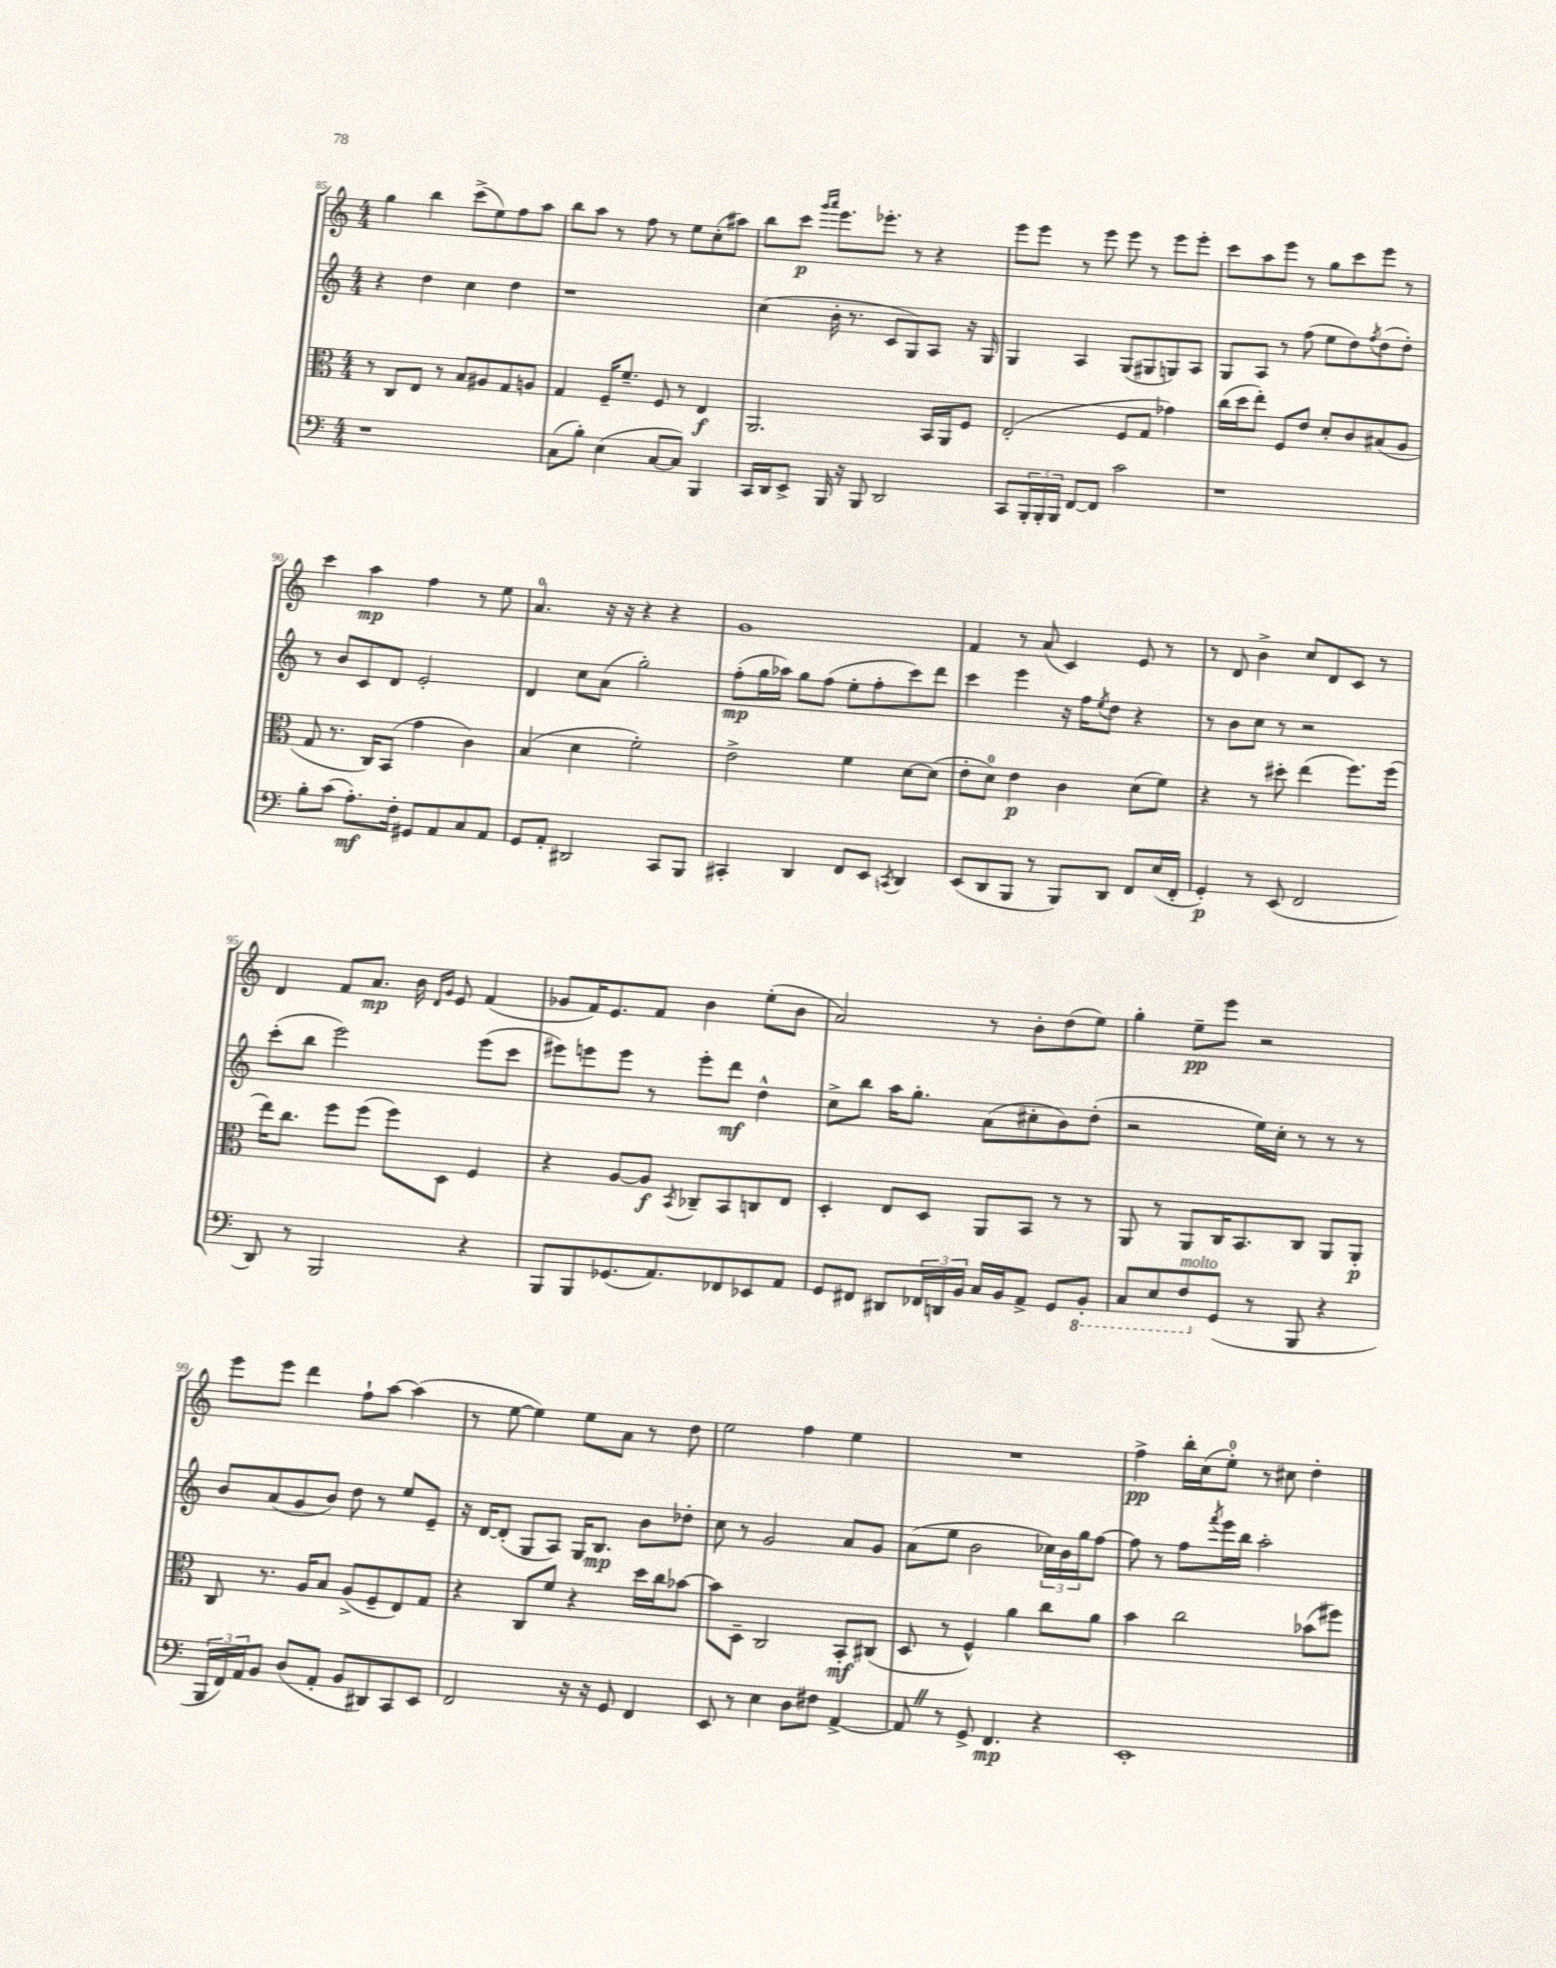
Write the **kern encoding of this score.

**kern	**dynam	**kern	**dynam	**kern	**dynam	**kern	**dynam
*part4	*part4	*part3	*part3	*part2	*part2	*part1	*part1
*staff4	*staff4	*staff3	*staff3	*staff2	*staff2	*staff1	*staff1
*clefF4	*	*clefC3	*	*clefG2	*	*clefG2	*
*k[]	*	*k[]	*	*k[]	*	*k[]	*
*M4/4	*	*M4/4	*	*M4/4	*	*M4/4	*
=85	=85	=85	=85	=85	=85	=85	=85
1r	.	8r	.	4r	.	4gg\	.
.	.	8C/L	.	.	.	.	.
.	.	8E/J	.	4dd\	.	4bb\	.
.	.	8r	.	.	.	.	.
.	.	8B/L	.	4cc\	.	(8ccc^\L	.
.	.	8A#X/	.	.	.	8ee\)	.
.	.	8G/	.	4dd\	.	8ff\	.
.	.	8An/J	.	.	.	8aa\J	.
=86	=86	=86	=86	=86	=86	=86	=86
(8C\L	.	4G/	.	1r	.	8bb\L	.
8B'\J)	.	.	.	.	.	8aa\J	.
(4E\	.	16F~/KL	.	.	.	8r	.
.	.	8.f~/J	.	.	.	.	.
.	.	.	.	.	.	8ff\	.
[8C/L	.	8F/	.	.	.	8r	.
8C/J])	.	8r	.	.	.	8ee\L	.
4BBB/	.	4E/	f	.	.	(8cc'\	.
.	.	.	.	.	.	8aa#X\J)	.
=87	=87	=87	=87	=87	=87	=87	=87
16CC/LL	.	2.AA/	.	(4cc\	.	8bb\L	.
16DD/J	.	.	.	.	.	.	.
8EE^/J	.	.	.	.	.	8ccc\J	p
.	.	.	.	.	.	16qqggg/LL	.
.	.	.	.	.	.	16qqaaa/JJ	.
16BBB/	.	.	.	16b'\	.	8.eee\L	.
16r	.	.	.	8.r	.	.	.
8BBB/	.	.	.	.	.	.	.
.	.	.	.	.	.	8.eee-X'\J	.
2DD/	.	.	.	8c/L	.	.	.
.	.	.	.	8G/)	.	8r	.
.	.	16BB/LL	.	8A/J	.	4r	.
.	.	16AA/J	.	.	.	.	.
.	.	8F/J	.	16r	.	.	.
.	.	.	.	16G/	.	.	.
=88	=88	=88	=88	=88	=88	=88	=88
8CC/L	.	(2E'/	.	4G/	.	8eee\L	.
24BBB'/L	.	.	.	.	.	8eee\J	.
24BBB'/	.	.	.	.	.	.	.
24BBB/JJ	.	.	.	.	.	.	.
[8FF/L	.	.	.	4A/	.	8r	.
8FF/J]	.	.	.	.	.	8eee\	.
2c\	.	8F/L	.	(8G/L	.	8eee\	.
.	.	8G/J	.	8G#X/	.	8r	.
.	.	4g-X\)	.	8Gn/)	.	8eee\L	.
.	.	.	.	8A/J	.	8eee'\J	.
=89	=89	=89	=89	=89	=89	=89	=89
1r	.	(16cc\LL	.	8G/L	.	8ccc\L	.
.	.	16dd\J	.	.	.	.	.
.	.	8ee'\J)	.	8A/J	.	8aa\	.
.	.	8F/L	.	8r	.	8eee\J	.
.	.	8e/J	.	(8ff\	.	8r	.
.	.	8d'/L	.	8ee\L	.	8gg\L	.
.	.	8c/	.	8dd\)	.	8ccc\	.
.	.	.	.	8qff/	.	.	.
.	.	(8B#X/	.	(8dd\	.	8eee\J	.
.	.	8A/J	.	8dd'\J)	.	8r	.
!!LO:LB:g=z
=90	=90	=90	=90	=90	=90	=90	=90
8B'\L	.	8G/	.	8r	.	4ccc\	.
(8c\J	.	8.r	.	8b/L	.	.	.
8.A'\L)	mf	.	.	8c/	.	4aa\	mp
.	.	16C/KL)	.	.	.	.	.
.	.	(8BB/J	.	8d/J	.	.	.
16F'\Jk	.	.	.	.	.	.	.
8GG#X/L	.	4g\	.	2e'/	.	4ff\	.
8AA/	.	.	.	.	.	.	.
8C/	.	4c\)	.	.	.	8r	.
8AA/J	.	.	.	.	.	8ee\	.
=91	=91	=91	=91	=91	=91	=91	=91
8GG/L	.	(4B/	.	4d/	.	4.a/	.
8AA'/J	.	.	.	.	.	.	.
2DD#X/	.	4d\	.	8cc\L	.	.	.
.	.	.	.	(8a\J	.	16r	.
.	.	.	.	.	.	16r	.
.	.	2f'\)	.	2gg'\)	.	4r	.
8CC/L	.	.	.	.	.	4r	.
8BBB/J	.	.	.	.	.	.	.
=92	=92	=92	=92	=92	=92	=92	=92
4CC#X'/	.	2e^\	.	(8ff'\L	mp	1g	.
.	.	.	.	16gg\L	.	.	.
.	.	.	.	16aa-X\JJ)	.	.	.
4DD/	.	.	.	8gg\L	.	.	.
.	.	.	.	(8ff\J	.	.	.
8FF/L	.	4f\	.	8ee'\L	.	.	.
8EE/J	.	.	.	8ff'\	.	.	.
8qCCn/	.	.	.	.	.	.	.
4DD/	.	[8d\L	.	8ccc\)	.	.	.
.	.	(8d\J]	.	8ddd\J	.	.	.
=93	=93	=93	=93	=93	=93	=93	=93
(8EE/L	.	8e'\L	.	4ccc\	.	4f/	.
8DD/	.	8d\J)	.	.	.	.	.
8BBB/J	.	4e\	p	4eee\	.	8r	.
8r	.	.	.	.	.	(8a/	.
8BBB/L)	.	4c\	.	16r	.	4c/)	.
.	.	.	.	16ff\KL	.	.	.
.	.	.	.	8qee/	.	.	.
8DD/J	.	.	.	8dd\J	.	.	.
8FF/L	.	(8d\L	.	4r	.	8e/	.
(16E/L	.	8f\J)	.	.	.	8r	.
16FF'/JJ	.	.	.	.	.	.	.
=94	=94	=94	=94	=94	=94	=94	=94
4GG'/)	p	4r	.	8r	.	8r	.
.	.	.	.	8b\L	.	8d/	.
8r	.	8r	.	8cc\J	.	4b^\	.
(8EE/	.	8dd#X'\	.	8r	.	.	.
2FF/	.	(4ee\	.	2r	.	8cc/L	.
.	.	.	.	.	.	8d/	.
.	.	8.ff\L)	.	.	.	8c/J	.
.	.	.	.	.	.	8r	.
.	.	(16ff\Jk	.	.	.	.	.
!!LO:LB:g=z
=95	=95	=95	=95	=95	=95	=95	=95
8DD/)	.	16ee\KL)	.	(8ccc'\L	.	4d/	.
.	.	8.cc\J	.	.	.	.	.
8r	.	.	.	8bb\J	.	.	.
2BBB/	.	8ff\L	.	2eee\)	.	8f/L	.
.	.	(8ff\J	.	.	.	8.a/J	mp
.	.	8ff\L)	.	.	.	.	.
.	.	.	.	.	.	16b\	.
.	.	.	.	.	.	16qqd/LL	.
.	.	.	.	.	.	16qqg/JJ	.
.	.	8D\J	.	.	.	8e/	.
4r	.	4F/	.	(8eee\L	.	(4f/	.
.	.	.	.	8ccc\J	.	.	.
=96	=96	=96	=96	=96	=96	=96	=96
8BBB/L	.	4r	.	8eee#X\L)	.	8g-X/L	.
8BBB/	.	.	.	8eeen\	.	16f/K)	.
.	.	.	.	.	.	8.e/	.
(8.GG-X/	.	[8A/L	.	8eee\J	.	.	.
.	.	8A/J]	f	8r	.	8f/J	.
8.AA/)	.	.	.	.	.	.	.
.	.	8qBB/	.	.	.	.	.
.	.	8C-X~/L	.	8eee'\L	.	4b\	.
8FF-X/	.	8BB/	.	8ddd\J	mf	.	.
8EE-X/	.	8Cn/	.	4dd^^\	.	(8ee'\L	.
8AA/J	.	8E/J	.	.	.	8b\J	.
=97	=97	=97	=97	=97	=97	=97	=97
8GG/L	.	4D'/	.	8cc^\L	.	2a/)	.
8FF#X/J	.	.	.	8bb\J	.	.	.
8DD#X/L	.	8E/L	.	16aa\KL	.	.	.
.	.	.	.	8.gg'\J	.	.	.
24FF-X/L	.	8D/J	.	.	.	.	.
24DDn/	.	.	.	.	.	.	.
24BB/JJ	.	.	.	.	.	.	.
16C/LL	.	8AA/L	.	(8a\L	.	8r	.
16BB/J	.	.	.	.	.	.	.
8AA^/J	.	8BB/J	.	8cc#X'\	.	8b'\L	.
8GG/L	.	8r	.	8b\)	.	(8dd\	.
*8ba	*	*	*	*	*	*	*
8BBB'/J	.	8r	.	(8dd'\J	.	8ee\J)	.
=98	=98	=98	=98	=98	=98	=98	=98
8CC/L	.	8AA/	.	2r	.	4gg'\	.
8EE/	.	8r	.	.	.	.	.
!LO:TX:a:i:t=molto	!	!	!	!	!	!	!
8FF/	.	8AA/L	.	.	.	8ee~\L	pp
*X8ba	*	*	*	*	*	*	*
(8GG/J	.	16C/K	.	.	.	8eee\J	.
.	.	8.BB/	.	.	.	.	.
8r	.	.	.	16ee\LL)	.	2r	.
.	.	.	.	16cc'\JJ	.	.	.
8BBB/	.	8C/J	.	8r	.	.	.
4r	.	8AA/L	.	8r	.	.	.
.	.	8AA'/J	p	8r	.	.	.
!!LO:LB:g=z
=99	=99	=99	=99	=99	=99	=99	=99
24BBB/LL	.	8C/	.	8b/L	.	8eee\L	.
24FF/)	.	.	.	.	.	.	.
24AA/J	.	.	.	.	.	.	.
8BB/J	.	8.r	.	(8a/	.	8eee\J	.
(8D/L	.	.	.	8g/	.	4ddd\	.
.	.	16A/KL	.	.	.	.	.
8AA'/J	.	8B/J	.	8b/J)	.	.	.
8BB/L	.	(8A^/L	.	8dd\	.	8ff`\L	.
8DD#X/)	.	8F~/	.	8r	.	[8aa\J	.
8CC/	.	8E/)	.	8ee/L	.	(4aa\]	.
8EE/J	.	8G/J	.	8e~/J	.	.	.
=100	=100	=100	=100	=100	=100	=100	=100
2FF/	.	4r	.	16r	.	8r	.
.	.	.	.	[16d/KL	.	.	.
.	.	.	.	(8d'/J]	.	[8ee\	.
.	.	8C/L	.	8G/L	.	4ee\])	.
.	.	8f/J	.	8A/J)	.	.	.
16r	.	4r	.	16G/KL	.	8ee\L	.
16r	.	.	.	8.B/J	mp	.	.
8GG/	.	.	.	.	.	8a\J	.
4FF/	.	16dd\LL	.	8b\L	.	8r	.
.	.	16cc\J	.	.	.	.	.
.	.	[8b-X\J	.	8dd-X'\J	.	8dd\	.
=101	=101	=101	=101	=101	=101	=101	=101
8EE/	.	8b-\L]	.	8cc\	.	2ee\	.
8r	.	8D~\J	.	8r	.	.	.
4E\	.	2C/	.	2g/	.	.	.
8D\L	.	.	.	.	.	4ff\	.
8F#X\J	.	.	.	.	.	.	.
[4AA^/	.	8BB'/L	mf	8a/L	.	4ee\	.
.	.	(8C#X/J	.	8g/J	.	.	.
=102	=102	=102	=102	=102	=102	=102	=102
8AAZ/]	.	8D/	.	(8a\L	.	1r	.
8r	.	8r	.	8ee\J	.	.	.
8GG^/	.	4F^^/)	.	2b\	.	.	.
4.FF/	mp	.	.	.	.	.	.
.	.	4a\	.	.	.	.	.
4r	.	8cc\L	.	24cc-X\LL)	.	.	.
.	.	.	.	24b\	.	.	.
.	.	.	.	24gg\J	.	.	.
.	.	8a\J	.	[8ff\J	.	.	.
=103	=103	=103	=103	=103	=103	=103	=103
1EE'	.	4b\	.	8ff\]	.	4ff^\	pp
.	.	.	.	8r	.	.	.
.	.	2cc\	.	8ff\L	.	16bb'\LL	.
.	.	.	.	.	.	(16cc\J	.
.	.	.	.	8qfff/	.	.	.
.	.	.	.	16eee\L	.	8ee'\J)	.
.	.	.	.	16bb\JJ	.	.	.
.	.	.	.	2aa'\	.	8r	.
.	.	.	.	.	.	8cc#X\	.
.	.	(8b-X\L	.	.	.	4dd'\	.
.	.	8ff#X\J)	.	.	.	.	.
==	==	==	==	==	==	==	==
*-	*-	*-	*-	*-	*-	*-	*-
